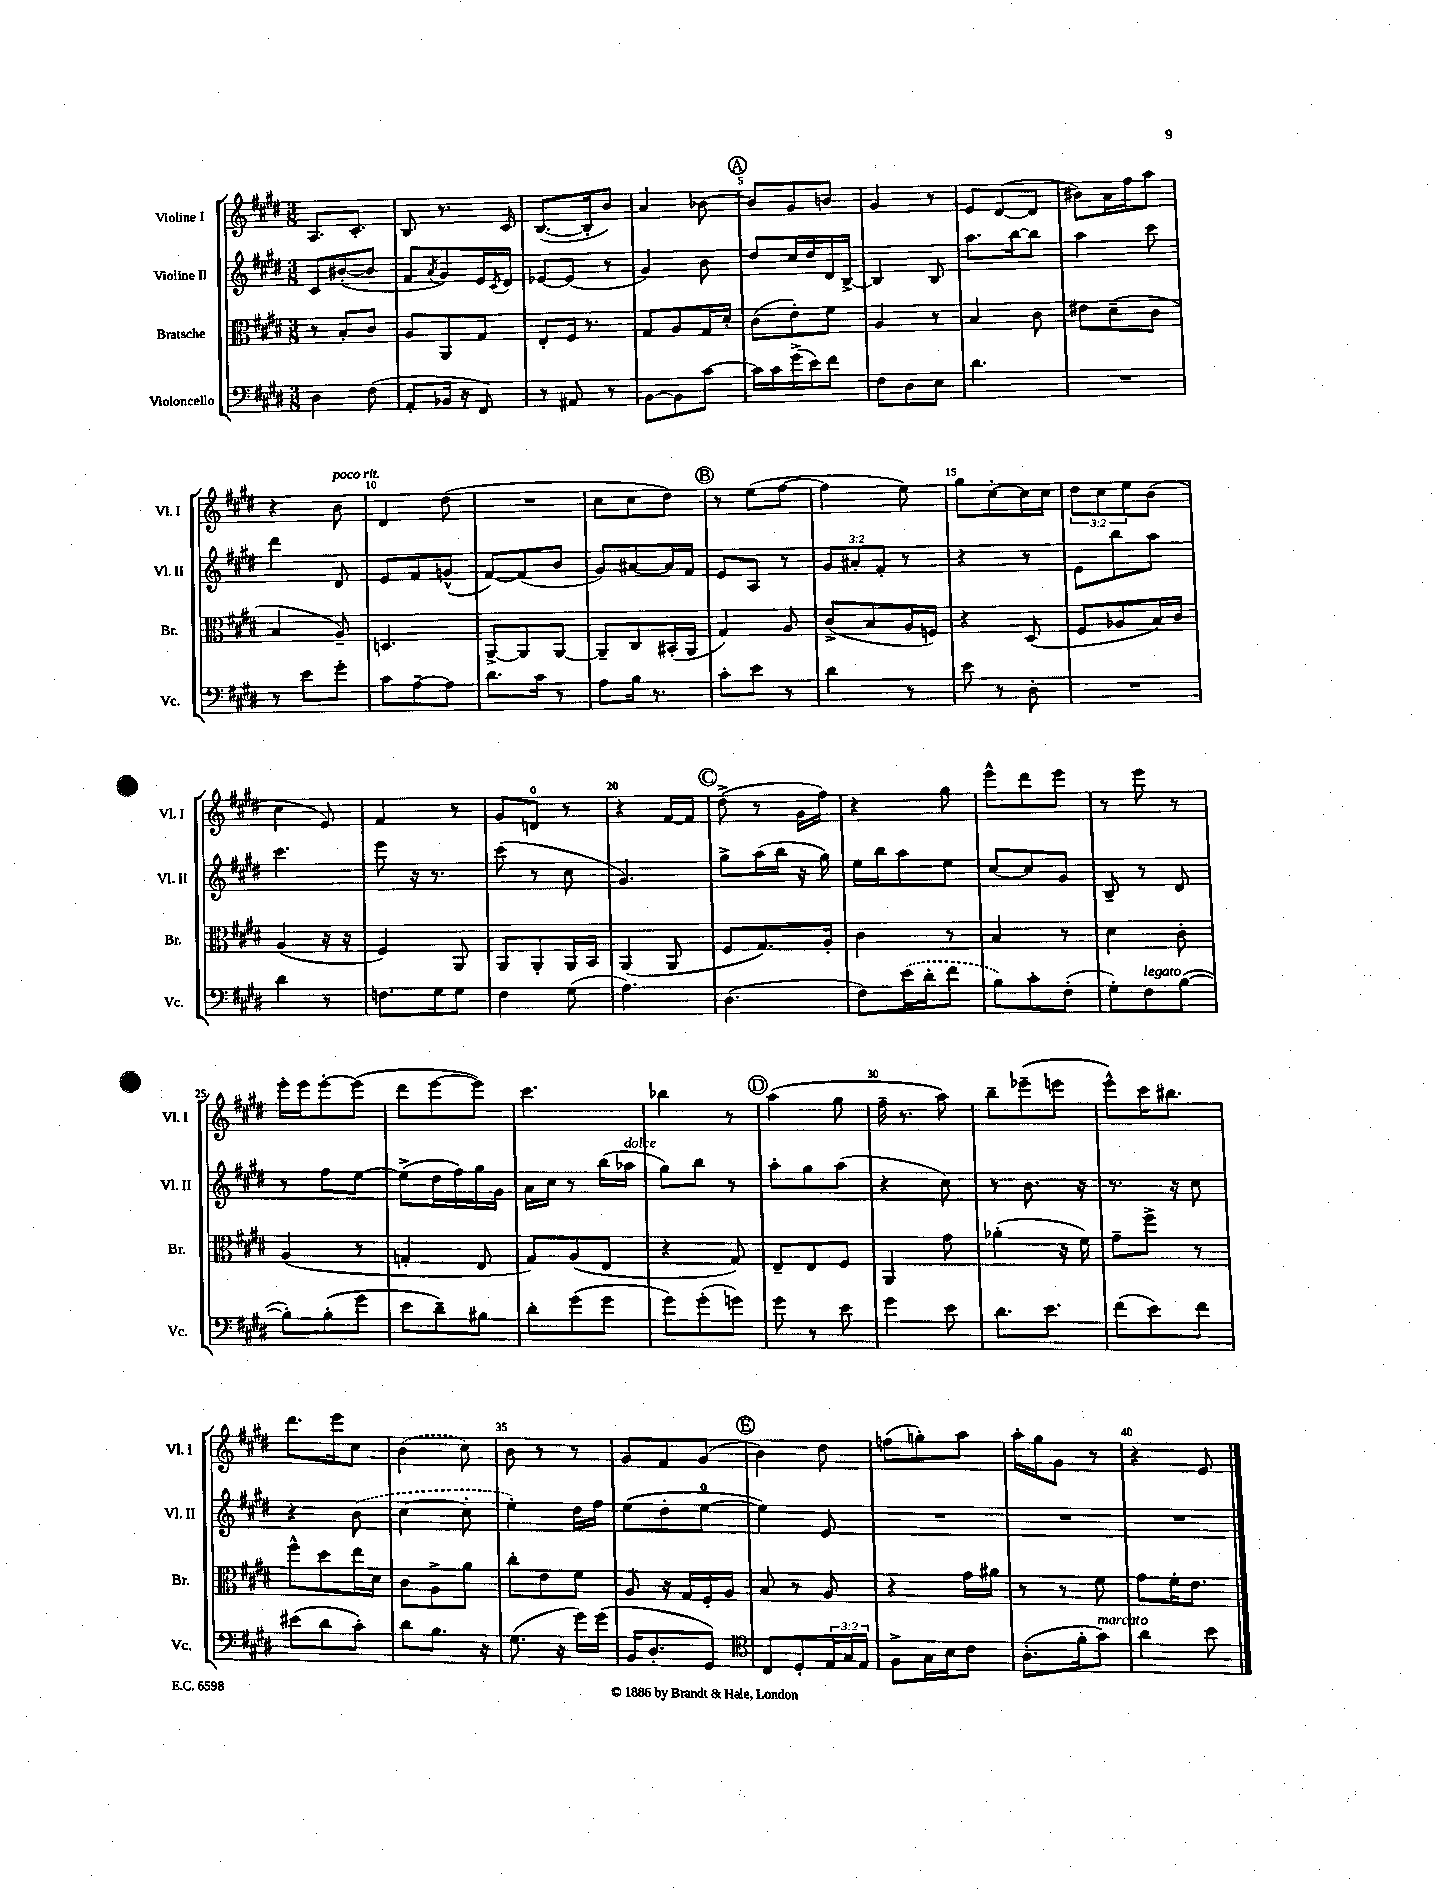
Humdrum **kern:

**kern	**kern	**kern	**kern
*staff4	*staff3	*staff2	*staff1
*clefF4	*clefC3	*clefG2	*clefG2
*k[f#c#g#d#]	*k[f#c#g#d#]	*k[f#c#g#d#]	*k[f#c#g#d#]
*M3/8	*M3/8	*M3/8	*M3/8
4D#	8r	8c#	8.A
.	8B'	([8b#'	.
.	.	.	8.c#'
(8F#	8c#	8b#]	.
=	=	=	=
8AA'	8A	8f#	8B
.	.	8qa	.
16BB-	8AA	8g#)	8.r
16r	.	.	.
8FF#)	8G#	16e	.
.	.	8qc#	.
.	.	16d#	16c#
=	=	=	=
8r	8E'	[8e-	([8.B
8AA#	16F#	(8e-]	.
.	8.r	.	16B']
8r	.	8r	8b)
=	=	=	=
[8BB	8G#	4g#)	4a
8BB]	8A	.	.
[8c#	16G#	8b	[8b-
.	16d#'	.	.
=	=	=	=
16c#]	(8c#	8dd#	8b-]
16c#	.	.	.
(16g#^	8e')	16cc#	8g#
16e)	.	16dd#	.
8f#	8f#	16d#	8b
.	.	[16B^	.
=	=	=	=
8F#	4A	4B]	4g#
8D#	.	.	.
8E	8r	8B	8r
=	=	=	=
4.d#	4B	8.aa	8e
.	.	.	([8d#
.	.	[16bb	.
.	8c#	8bb]	8d#]
=	=	=	=
4.r	8e#	4aa	8b#)
.	(8d#~	.	16a
.	.	.	16ff#
.	8c#	8ccc#	8aa
=	=	=	=
8r	4B	4ddd#	4r
8e	.	.	.
8g#'	8A~)	8d#	8b
=	=	=	=
8c#	4.D	8e	4d#
[8A~	.	8f#	.
8A]	.	(8g^^	(8dd#
=	=	=	=
8.d#	[8AA^	[8f#)	4.r
.	8AA]	(8f#]	.
16c#	.	.	.
8r	[8AA	8b	.
=	=	=	=
8A	8AA~]	8g#)	8cc#
16B	8C#	[8a#	8cc#
8.r	.	.	.
.	(16BB#'	16a#]	8dd#)
.	16AA	16f#	.
=	=	=	=
8c#'	4G#)	8e	8r
8e	.	8A	(8ee
8r	8A	8r	[8ff#
=	=	=	=
4d#	(8c#^	12g#	4ff#]
.	.	12a#'	.
.	8B	.	.
.	.	12f#'	.
8r	16A	8r	8ee)
.	16F)	.	.
=	=	=	=
8e	4r	4r	8gg#
8r	.	.	[8cc#'
8D#'	(8D#	8r	16cc#]
.	.	.	16cc#
=	=	=	=
4.r	8F#	8e	12dd#
.	.	.	12cc#
.	8A-	8bb	.
.	.	.	12ee
.	16B)	8aa	(8b
.	16c#	.	.
=	=	=	=
4d#	(4A	4.ccc#	4cc#
8r	16r	.	8e)
.	16r	.	.
=	=	=	=
8.F	4F#)	8eee	4f#
.	.	16r	.
16G#	.	8.r	.
8G#	8AA	.	8r
=	=	=	=
4F#	8AA	(8ccc#	8g#
.	8AA'	8r	8d
(8G#	16AA	8cc#	8r
.	16BB	.	.
=	=	=	=
4.A)	(4AA	4.g#)	4r
.	8AA	.	[16f#
.	.	.	16f#]
=	=	=	=
(4.D#	8F#	8gg#^	(8dd#^
.	8.G#)	(16aa	8r
.	.	16bb	.
.	.	16r	16g#
.	16A'	16gg#)	16ff#)
=	=	=	=
8F#)	4c#	16ee	4r
.	.	16bb	.
(16e	.	8aa	.
16d#'	.	.	.
8f#	8r	8ee	8gg#
=	=	=	=
8B)	4B	[8cc#	8eee^^
8c#'	.	8cc#]	8ddd#
(8F#'	8r	8g#	8eee
=	=	=	=
8G#')	4d#	8B~	8r
8F#	.	8r	8eee
([8B	8c#'	8d#	8r
=	=	=	=
8B'])	(4A	8r	16eee'
.	.	.	16eee
(8B'	.	8ff#	[8eee'
8g#	8r	[8ee	(8eee]
=	=	=	=
8e	4G'	(8ee^]	8ddd#
8d#~)	.	16dd#	[8eee
.	.	16ff#)	.
8B#	8E	16gg#	8eee])
.	.	16g#	.
=	=	=	=
8d#'	8G#)	16a	4.ccc#
.	.	16cc#	.
(8g#	(8A	8r	.
8g#	8E	(16bb	.
.	.	16aa-	.
=	=	=	=
8g#)	4r	8gg#)	4bb-
(8g#'	.	8bb	.
8g)	8G#)	8r	8r
=	=	=	=
8g#	8E~	8aa'	(4aa
8r	8E	8gg#	.
8e	8F#	(8aa	8gg#
=	=	=	=
4g#	4AA	4r	16ff#~
.	.	.	8.r
8e	8g#	8cc#)	8aa)
=	=	=	=
8.d#	(4a-'	8r	8bb~
.	.	8.b	(8eee-~
8.e	.	.	.
.	16r	.	8eee
.	16f#)	16r	.
=	=	=	=
(8f#	8g#~	8.r	8eee^^)
8e)	8ff#^	.	16ccc#
.	.	16r	8.bb#
8f#	8r	8cc#	.
=	=	=	=
(8e#	8ff#^^	4r	8.ddd#
8d#	8dd#	.	.
.	.	.	16eee
8c#')	16ee	(8b	8cc#
.	16d#	.	.
=	=	=	=
8d#	8c#	[4cc#	(4b
8.B	8A^	.	.
.	8a	8cc#']	8cc#)
16r	.	.	.
=	=	=	=
(8.G#	8cc#'	4ee')	8b
.	8e	.	8r
16r	.	.	.
16g#)	8f#	16dd#	8r
(16g#	.	16ff#	.
=	=	=	=
16BB	8A	(8ee	8g#
8.D#'	.	.	.
.	16r	8dd#'	8f#
.	16G#	.	.
8GG#)	16F#'	[8ee	(8g#
.	16A	.	.
=	=	=	=
*clefC4	*	*	*
8C#	8B	4ee])	4b)
8D#'	8r	.	.
24E	8A	8e	8dd#
24G#	.	.	.
24E	.	.	.
=	=	=	=
8F#^	4r	4.r	(8ff
16G#	.	.	8gg')
16B	.	.	.
8c#	16g#	.	8aa
.	16a#	.	.
=	=	=	=
(8.A'	8r	4.r	16aa'
.	.	.	16gg#
.	8r	.	8g#
16f#'	.	.	.
8g#)	8f#	.	8r
=	=	=	=
4a	8g#	4.r	4r
.	16f#'	.	.
.	8.e	.	.
8b	.	.	8e
==	==	==	==
*-	*-	*-	*-
